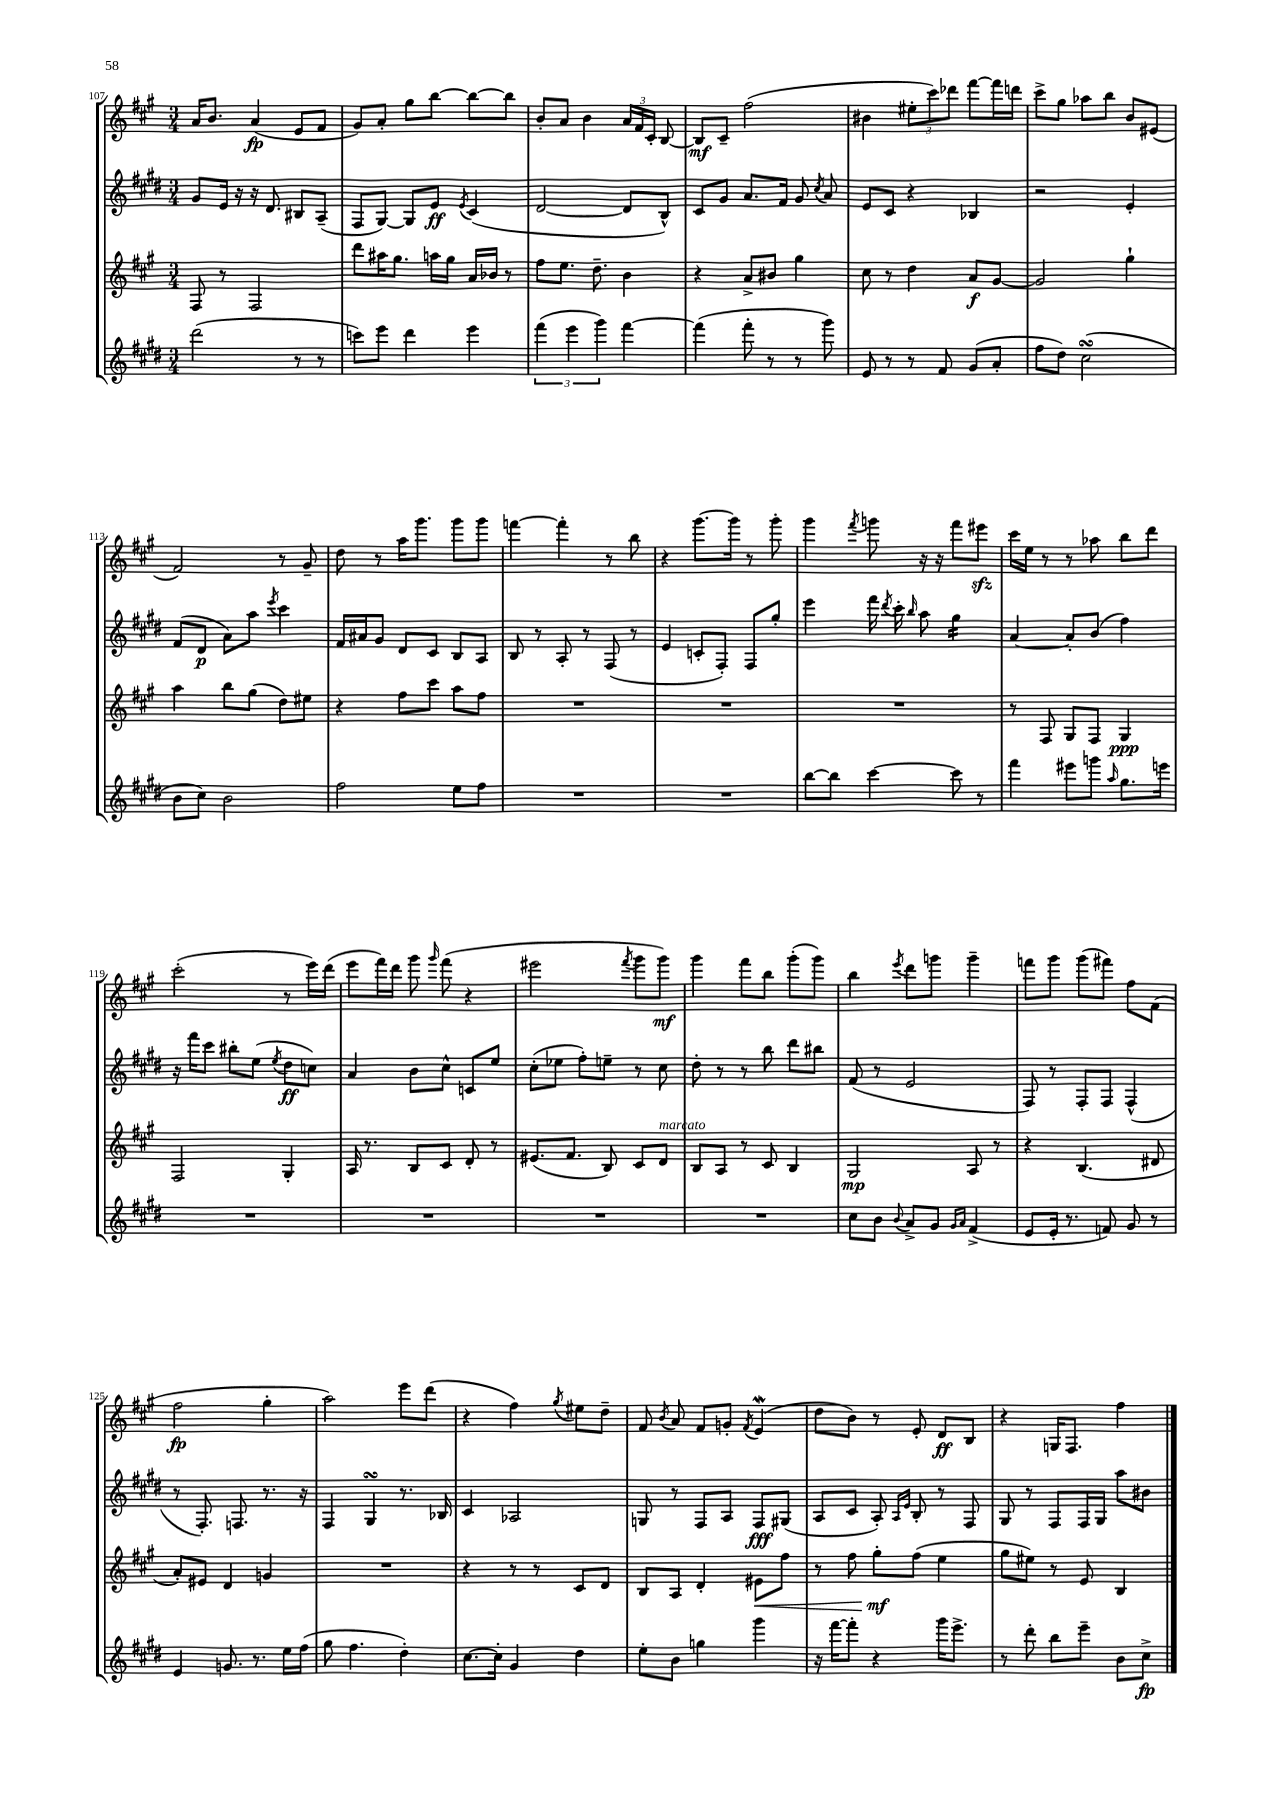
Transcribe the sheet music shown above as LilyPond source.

<<
\new StaffGroup <<
\new Staff = "s0" {
    \clef treble \key a \major \numericTimeSignature \time 3/4
    \autoBeamOff a'16[ b'8.] a'4\fp( e'8[ fis'8] |
    gis'8[) a'8]-. gis''8[ b''8]~ b''8[~ b''8] |
    b'8[-. a'8] b'4 \tuplet 3/2 { a'16[ fis'16 cis'16]-. } b8~ |
    b8[\mf cis'8]-- fis''2( |
    bis'4 \tuplet 3/2 { eis''8[-. cis'''8) des'''8] } fis'''8[~ fis'''16 d'''16] |
    cis'''8[-> gis''8] aes''8[ b''8] b'8[ eis'8]( |
    fis'2) r8 gis'8-- |
    d''8 r8 a''16[ gis'''8.] gis'''8[ gis'''8] |
    f'''4~ f'''4-. r8 b''8 |
    r4 gis'''8.[~ gis'''16] r8 gis'''8-. |
    gis'''4 \acciaccatura { fis'''8 } g'''8 r16 r16 fis'''8[ eis'''8]\sfz |
    cis'''16[ e''16] r8 r8 aes''8 b''8[ d'''8] |
    cis'''2-.( r8 e'''16[) d'''16]( |
    e'''8[ fis'''16) d'''16] gis'''8 \grace { gis'''16 } fis'''8( r4 |
    eis'''2 \acciaccatura { fis'''8 } gis'''8[ gis'''8]\mf) |
    gis'''4 fis'''8[ b''8] gis'''8[-.( gis'''8]) |
    b''4 \acciaccatura { e'''8 } d'''8[ g'''8] g'''4-- |
    f'''8[ gis'''8] gis'''8[( fis'''8]) fis''8[ fis'8]( |
    fis''2\fp gis''4-. |
    a''2) e'''8[ d'''8]( |
    r4 fis''4) \acciaccatura { gis''8 } eis''8[ d''8]-- |
    fis'8 \acciaccatura { b'8 } a'8 fis'8[ g'8]-. \acciaccatura { fis'8 } e'4\mordent( |
    d''8[ b'8]) r8 e'8-. d'8[\ff b8] |
    r4 g16[ fis8.] fis''4 \bar "|." |
}
\new Staff = "s1" {
    \clef treble \key e \major \numericTimeSignature \time 3/4
    \autoBeamOff gis'8[ e'16] r16 r16 dis'8. bis8[ a8]--( |
    fis8[ gis8]~) gis8[ e'8]\ff \acciaccatura { e'8 } cis'4( |
    dis'2~ dis'8[ b8]-^) |
    cis'8[ gis'8] a'8.[ fis'16] gis'8 \acciaccatura { cis''8 } a'8 |
    e'8[ cis'8] r4 bes4 |
    r2 e'4-. |
    fis'8[( dis'8]\p a'8[) a''8] \acciaccatura { e'''8 } cis'''4 |
    fis'16[ ais'16 gis'8] dis'8[ cis'8] b8[ a8] |
    b8 r8 a8-. r8 fis8( r8 |
    e'4 c'8[-. fis8]-.) fis8[ gis''8]-. |
    e'''4 fis'''16 \acciaccatura { dis'''8 } cis'''16-. \grace { b''16 } a''8 gis''4:16 |
    a'4~ a'8[-. b'8]( fis''4) |
    r16 fis'''16[ cis'''8] bis''8[-. e''8]( \acciaccatura { e''8 } dis''8[\ff c''8]) |
    a'4 b'8[ cis''8]-^ c'8[ e''8] |
    cis''8[-.( ees''8] fis''8[-.) e''8]-- r8 cis''8 |
    dis''8-. r8 r8 b''8 dis'''8[ bis''8] |
    fis'8( r8 e'2 |
    fis8) r8 fis8[-. fis8] fis4-^( |
    r8 fis8.-.) f8. r8. r16 |
    fis4 gis4\turn r8. bes16 |
    cis'4 aes2 |
    g8 r8 fis8[ a8] fis8[\fff gis8]( |
    a8[ cis'8] a8-.) \grace { a16[ e'16] } b8-. r8 fis8 |
    gis8 r8 fis8[ fis16 gis16] a''8[ bis'8] \bar "|." |
}
\new Staff = "s2" {
    \clef treble \key a \major \numericTimeSignature \time 3/4
    \autoBeamOff fis8 r8 fis2 |
    d'''8[ ais''16 gis''8.] a''16[ gis''16] a'16[ bes'16] r8 |
    fis''8[ e''8.] d''8.-- b'4 |
    r4 a'8[-> bis'8] gis''4 |
    cis''8 r8 d''4 a'8[\f gis'8]~ |
    gis'2 gis''4-! |
    a''4 b''8[ gis''8]( d''8[) eis''8] |
    r4 fis''8[ cis'''8] a''8[ fis''8] |
    R2. |
    R2. |
    R2. |
    r8 fis8 gis8[ fis8] gis4\ppp |
    fis2 gis4-. |
    a16 r8. b8[ cis'8] d'8-. r8 |
    eis'8.[( fis'8.] b8) cis'8[ d'8]^\markup { \italic "marcato" } |
    b8[ a8] r8 cis'8 b4 |
    gis2\mp a8 r8 |
    r4 b4.( dis'8 |
    a'8[-.) eis'8] d'4 g'4 |
    R2. |
    r4 r8 r8 cis'8[ d'8] |
    b8[ a8] d'4-. eis'8[\< fis''8] |
    r8 fis''8 gis''8[-.\mf\! fis''8]( e''4 |
    gis''8[ eis''8]) r8 e'8 b4 \bar "|." |
}
\new Staff = "s3" {
    \clef treble \key e \major \numericTimeSignature \time 3/4
    \autoBeamOff dis'''2( r8 r8 |
    c'''8[) e'''8] dis'''4 e'''4 |
    \tuplet 3/2 { fis'''4( e'''4 gis'''4) } fis'''4~ |
    fis'''4( fis'''8-. r8 r8 gis'''8) |
    e'8 r8 r8 fis'8 gis'8[( a'8]-. |
    fis''8[ dis''8]) cis''2\turn( |
    b'8[ cis''8]) b'2 |
    fis''2 e''8[ fis''8] |
    R2. |
    R2. |
    b''8[~ b''8] cis'''4~ cis'''8 r8 |
    fis'''4 eis'''8[ g'''8] \grace { a''16 } gis''8.[ e'''16] |
    R2. |
    R2. |
    R2. |
    R2. |
    cis''8[ b'8] \appoggiatura { b'8 } a'8[-> gis'8] \grace { gis'16[ a'16] } fis'4->( |
    e'8[ e'16]-. r8. f'8) gis'8 r8 |
    e'4 g'8. r8. e''16[ fis''16]( |
    gis''8 fis''4. dis''4-.) |
    cis''8.[~ cis''16]-. gis'4 dis''4 |
    e''8[-. b'8] g''4 gis'''4 |
    r16 fis'''16[~ fis'''8]-. r4 gis'''16[ e'''8.]-> |
    r8 dis'''8-. b''8[ e'''8]-- b'8[ cis''8]->\fp \bar "|." |
}
>>
>>
\layout { \context { \Score currentBarNumber = #107 } }
